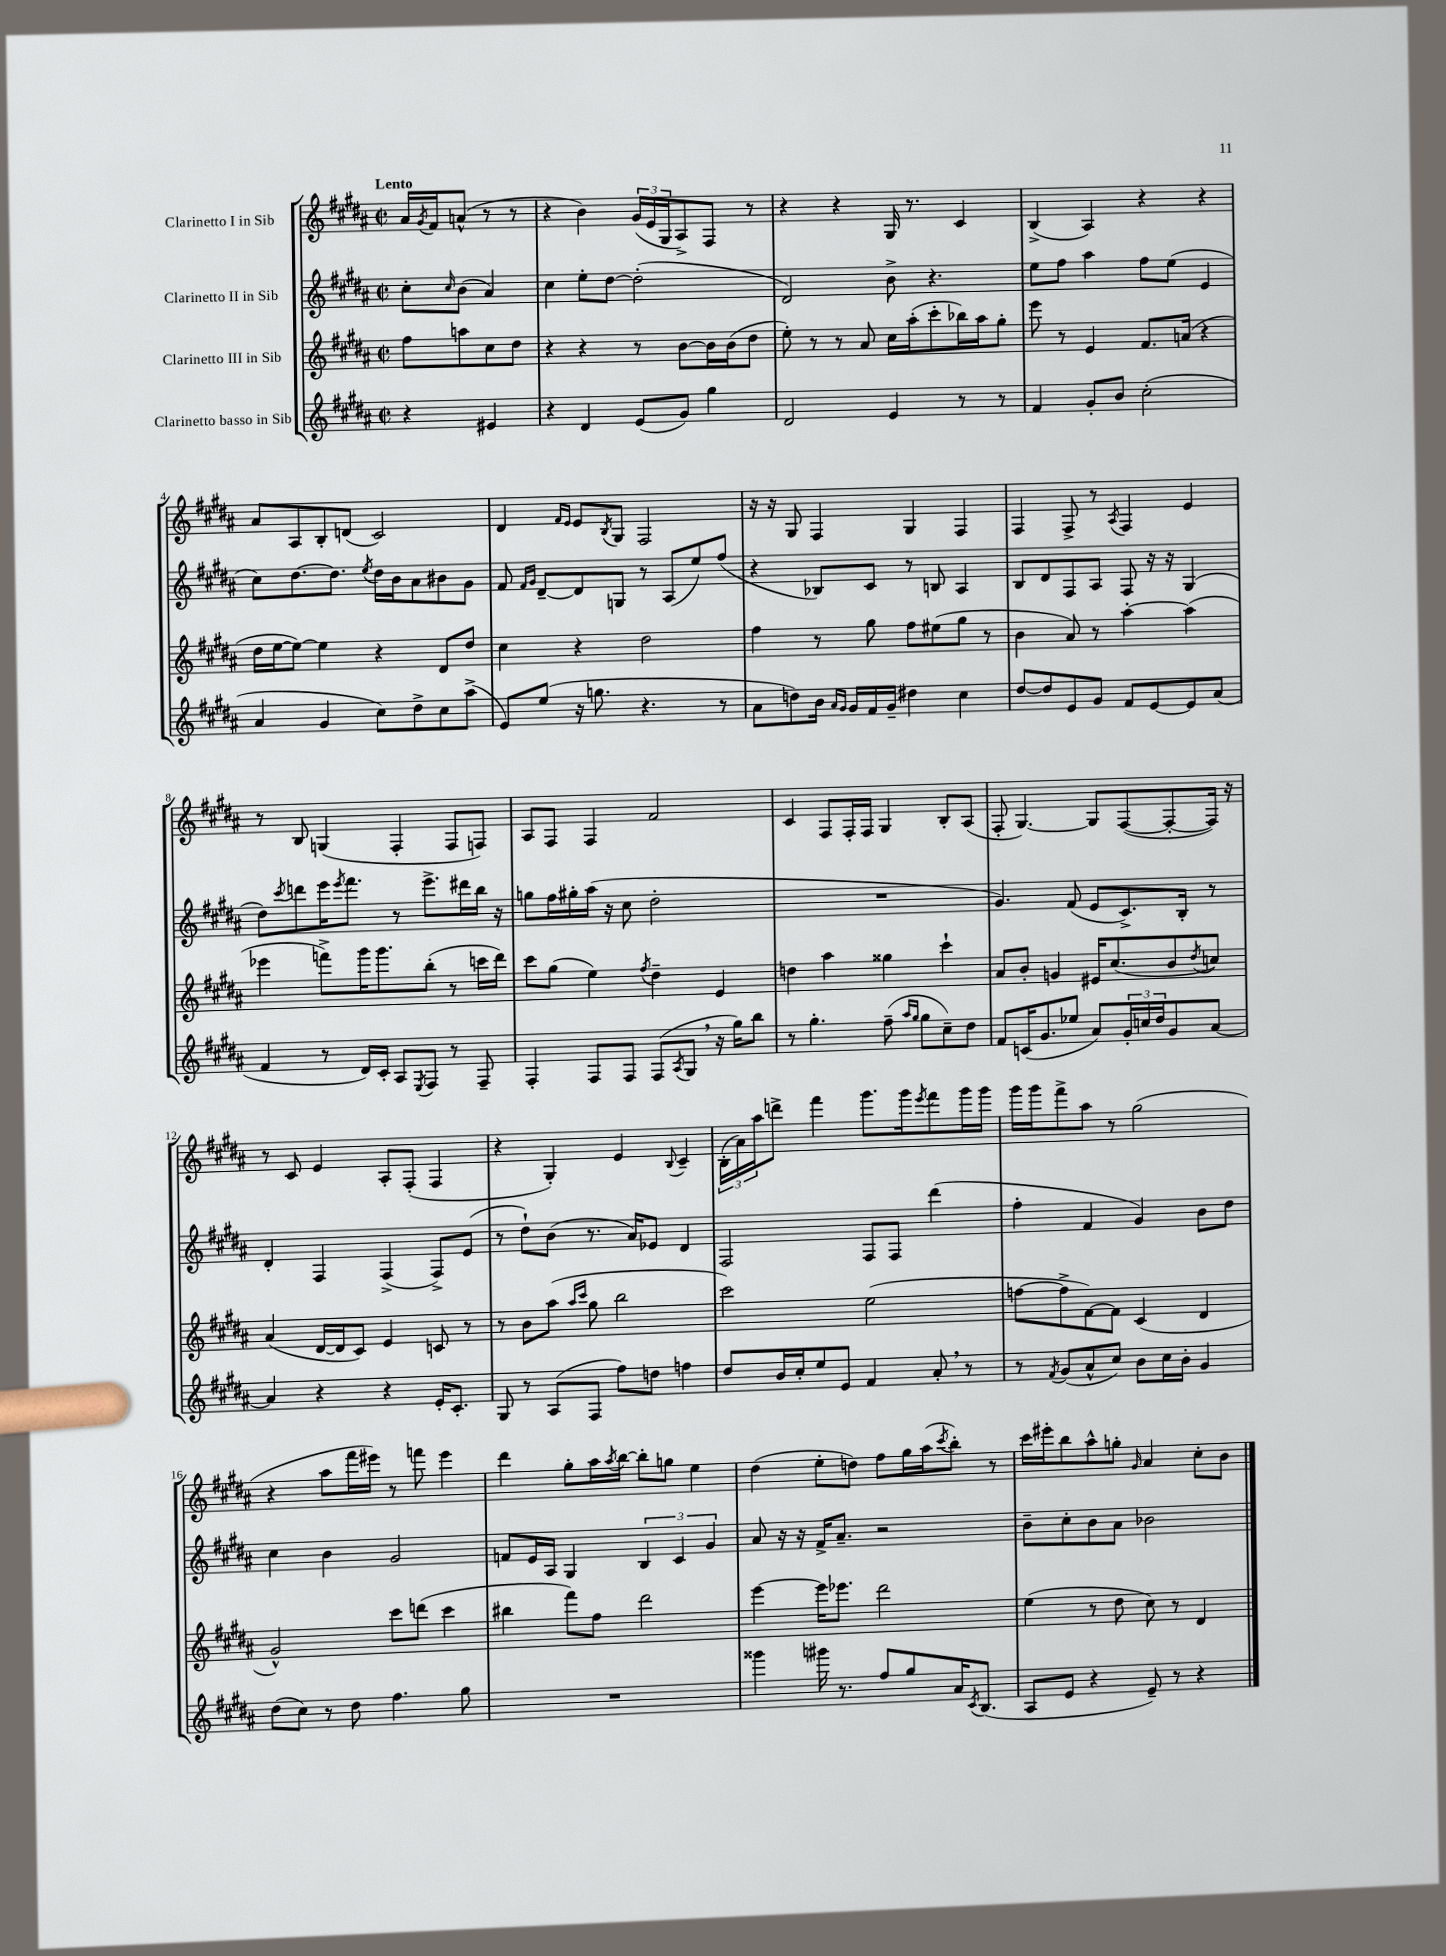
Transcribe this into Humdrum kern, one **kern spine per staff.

**kern	**kern	**kern	**kern
*staff4	*staff3	*staff2	*staff1
*clefG2	*clefG2	*clefG2	*clefG2
*k[f#c#g#d#a#]	*k[f#c#g#d#a#]	*k[f#c#g#d#a#]	*k[f#c#g#d#a#]
*M2/2	*M2/2	*M2/2	*M2/2
*met(c|)	*met(c|)	*met(c|)	*met(c|)
4r	8ff#\L	8cc#'\L	16a#/LL
.	.	.	8qg#/
.	.	.	16f#/J
.	.	16qqcc#/	.
.	8aa\	(8b\J	(8a^^/J
4e#/	8cc#\	4a#/)	8r
.	8dd#\J	.	8r
=	=	=	=
4r	4r	4cc#\	4r
4d#/	4r	8ee'\L	4b\)
.	.	[8dd#\J	.
(8e/L	8r	(2dd#'\]	(24g#/LL
.	.	.	24e/
.	.	.	24G#/J
8g#/J)	[8b\L	.	8A#^/)
4gg#\	16b\]L	.	8F#/J
.	(16b\J	.	.
.	8dd#\J	.	8r
=	=	=	=
2d#/	8ee'\)	2d#/)	4r
.	8r	.	.
.	8r	.	4r
.	8a#/	.	.
4e/	16cc#\LL	8b^\	16G#/
.	(16aa#'\J	.	8.r
.	8ccc#'\	4.r	.
8r	16bb-\L)	.	4c#/
.	16aa#\J	.	.
8r	8gg#'\J	.	.
=	=	=	=
4f#/	8eee\	8ee\L	(4B^/
.	8r	8ff#\J	.
8g#'/L	4e/	4aa#\	4A#/)
8b/J	.	.	.
(2cc#'\	8.f#/L	8ff#\L	4r
.	.	(8ee\J	.
.	(16a/Jk	.	.
.	4r	4e/	4r
=	=	=	=
4a#/	16dd#\LL	8cc#\L)	8a#/L
.	[16ee\J	.	.
.	8ee\_J)	[8.dd#\	8A#/
4g#/	4ee\]	.	8B'/
.	.	8.dd#\]J	.
.	.	.	(8d/J
.	.	8qee/	.
8cc#\L)	4r	16dd#\LL	2c#/)
.	.	16b\J	.
8dd#^\	.	8a#\	.
8cc#\	8d#/L	8b#\	.
(8aa#^\J	8dd#/J	8g#\J	.
=	=	=	=
8e/L)	4cc#\	8f#/	4d#/
.	.	16qqf#/LL	.
.	.	16qqg#/JJ	.
(8ee/J	.	[8d#~/L	.
.	.	.	16qqf#/LL
.	.	.	16qqe/JJ
16r	4r	8d#/]	8e/L
8.gg\	.	.	.
.	.	.	8qB/
.	.	8G/J	8G#/J
4.r	2dd#\	8r	2F#/
.	.	(8A#/L	.
.	.	8ee/)	.
8r	.	(8ff#/J	.
=	=	=	=
8a#\L	4ff#\	4r	16r
.	.	.	16r
8dd\)	.	.	8G#/
16b\Jk	8r	8B-/L)	4F#/
16qqa#/LL	.	.	.
16qqg#/JJ	.	.	.
16g#/LL	.	.	.
16f#/	8gg#\	8c#/J	.
16g#~/JJ	.	.	.
4dd#\	8ff#\L	8r	4G#/
.	(8ee#\	8B/	.
4cc#\	8gg#\J	4A#/	4F#/
.	8r	.	.
=	=	=	=
[8dd#/L	4b\	8B/L	4F#/
8dd#/]	.	8d#/	.
8e/	8a#/)	8F#/	8F#^/
8g#/J	8r	8A#/J	8r
.	.	.	8qA#/
8f#/L	[4aa#'\	8F#/	4F#/
[8e/	.	16r	.
.	.	16r	.
8e/]	(4aa#\]	(4G#/	4e/
(8a#/J	.	.	.
=	=	=	=
4f#/	4eee-\	8dd#\L)	8r
.	.	8qccc#/	.
.	.	8ddd\	8B/
8r	8fff^\L)	16eee\K	(4G/
.	.	8qeee/	.
.	.	8.fff#\J	.
16d#/LL)	16ggg#\K	.	.
16c#'/JJ	8.ggg#\	.	.
8A#/L	.	8r	4F#'/
8qE/	.	.	.
8F#/J	(8bb'\J	8.eee^\L	.
8r	8r	.	8F#/L
.	.	16ddd#\L	.
8F#~/	16ccc\LL	16bb\JJ	8F/J)
.	16ddd#\JJ)	16r	.
=	=	=	=
4F#'/	8ccc#\L	8gg\L	8A#/L
.	(8gg#\J	16ff#\L	8F#/J
.	.	16gg#'\	.
8F#/L	4ee\)	(16aa#\JJ	4F#/
.	.	16r	.
8F#/J	.	8cc#\	.
.	8qff#/	.	.
(8F#/L	4dd#~\	2dd#'\	2f#/
8qA#/	.	.	.
8G#/J	.	.	.
16r	4e/	.	.
16gg#\LK)	.	.	.
8bb\J	.	.	.
=	=	=	=
8r	4dd\	1r	4c#/
4.gg#'\	.	.	.
.	4aa#\	.	8F#/L
.	.	.	16F#'/L
.	.	.	16F#/JJ
(8ff#~\	4gg##\	.	4G#/
16qqaa#/LL	.	.	.
16qqgg#/JJ	.	.	.
8gg#\L	.	.	.
8cc#~\)	4ccc#`\	.	8B'/L
8dd#\J	.	.	(8A#/J
=	=	=	=
8f#/L	8a#/L	4.g#/)	8F#'/
(16c/K	8b'/J	.	[4.G#/)
8.g#/	.	.	.
.	4g/	.	.
8ee-/J	.	(8f#/	.
8a#/L)	16e#/LK	8e/L	8G#/]L
.	(8.cc#/	.	.
24g#'/L	.	8.c#^/)	([8F#/
24cc/	.	.	.
24dd#/J	.	.	.
8g#/	8b/	.	8F#'/_
.	.	16B'/Jk	.
.	8qdd#/	.	.
[8a#/J	8cc/J)	8r	16F#/]Jk)
.	.	.	16r
=	=	=	=
4a#/]	(4a#/	4d#'/	8r
.	.	.	8c#/
4r	[16d#/LL	4F#/	4e/
.	16d#/]J	.	.
.	8c#/J)	.	.
4r	4e/	(4F#^/	8A#'/L
.	.	.	(8F#'/J
16e'/LK	8c/	8F#^/L)	4F#/
8.c#'/J	.	.	.
.	8r	(8e/J	.
=	=	=	=
8G#/	8r	8r	4r
8r	8b\L	8dd#`\L)	.
(8A#/L	(8aa#\J	(8b\J	4G#'/)
.	16qqaa#/LL	.	.
.	16qqccc#/JJ	.	.
8F#/J	8gg#\	8.r	.
8ff#\L)	2bb\	.	4e/
.	.	16a#/LK)	.
8dd\J	.	8e-/J	.
.	.	.	8qqB/
4ff\	.	4d#/	4c#~/
=	=	=	=
8dd#/L	2ccc#\)	2F#/	(24B'\LL
.	.	.	24a#\)
.	.	.	24aa#\J
16b/L	.	.	8ddd^\J
16cc#'/J	.	.	.
8ee/	.	.	4fff#\
8e/J	.	.	.
4f#/	(2ee\	8F#/L	8.ggg#\L
.	.	8F#/J	.
.	.	.	16ggg#\k
.	.	.	8qeee/
8a#'/	.	(4ddd#\	8fff#\
8r	.	.	16ggg#\L
.	.	.	16ggg#\JJ
=	=	=	=
8r	[8ff\L	4ff#'\	16ggg#\LL
.	.	.	16ggg#\J
8qf#/	.	.	.
(8g#/L	8ff^\]	.	8fff#^\
8a#^^/	[8f#\)	4f#/	8aa#\J
8cc#/J)	8f#\]J	.	8r
8b\L	(4c#/	4g#/)	(2gg#\
16cc#\L	.	.	.
16b'\JJ	.	.	.
4g#/	4d#/	8b\L	.
.	.	8dd#\J	.
=	=	=	=
(8dd#\L	2g#^^/)	4cc#\	4r
8cc#\J)	.	.	.
8r	.	4b\	8aa#\L
8dd#\	.	.	16fff#\L
.	.	.	16eee#\JJ)
4.ff#\	8ccc#\L	2g#/	8r
.	(8ddd\J	.	8fff\
.	4ccc#\	.	4eee#\
8gg#\	.	.	.
=	=	=	=
1r	4bb#\	8f/L	4ddd#\
.	.	16e/L	.
.	.	16A#/JJ	.
.	8fff#\L)	4G#/	8gg#'\L
.	8ff#\J	.	16aa#\L
.	.	.	8qaa#/
.	.	.	[16bb\JJ
.	2ddd#\	6B/	8bb'\]L
.	.	.	8gg\J
.	.	6c#/	.
.	.	.	4ee\
.	.	6g#/	.
=	=	=	=
4ggg##\	[4eee\	8a#/	(4dd#\
.	.	16r	.
.	.	16r	.
16ggg#\	16eee\]LK	16f#^/LK	8ee'\L
8.r	8.eee-\J	8.a#~/J	.
.	.	.	8dd\J)
8ff#/L	2ddd#\	2r	8ff#\L
8gg#/	.	.	16gg#\L
.	.	.	(16aa#\J
.	.	.	8qccc#/
16a#/K	.	.	8bb'\J)
8qc#/	.	.	.
(8.B/J	.	.	.
.	.	.	8r
=	=	=	=
8A#/L	(4ee\	8b~\L	16ccc#\LL
.	.	.	16eee#'\J
8e/J	.	8cc#'\	8bb\
4r	8r	8b\	8aa#^^\
.	8dd#\	8a#\J	8gg'\J
.	.	.	16qqg#/
8e~/)	8cc#\)	2b-\	4a#/
8r	8r	.	.
4r	4d#/	.	8cc#'\L
.	.	.	8b\J
==	==	==	==
*-	*-	*-	*-
